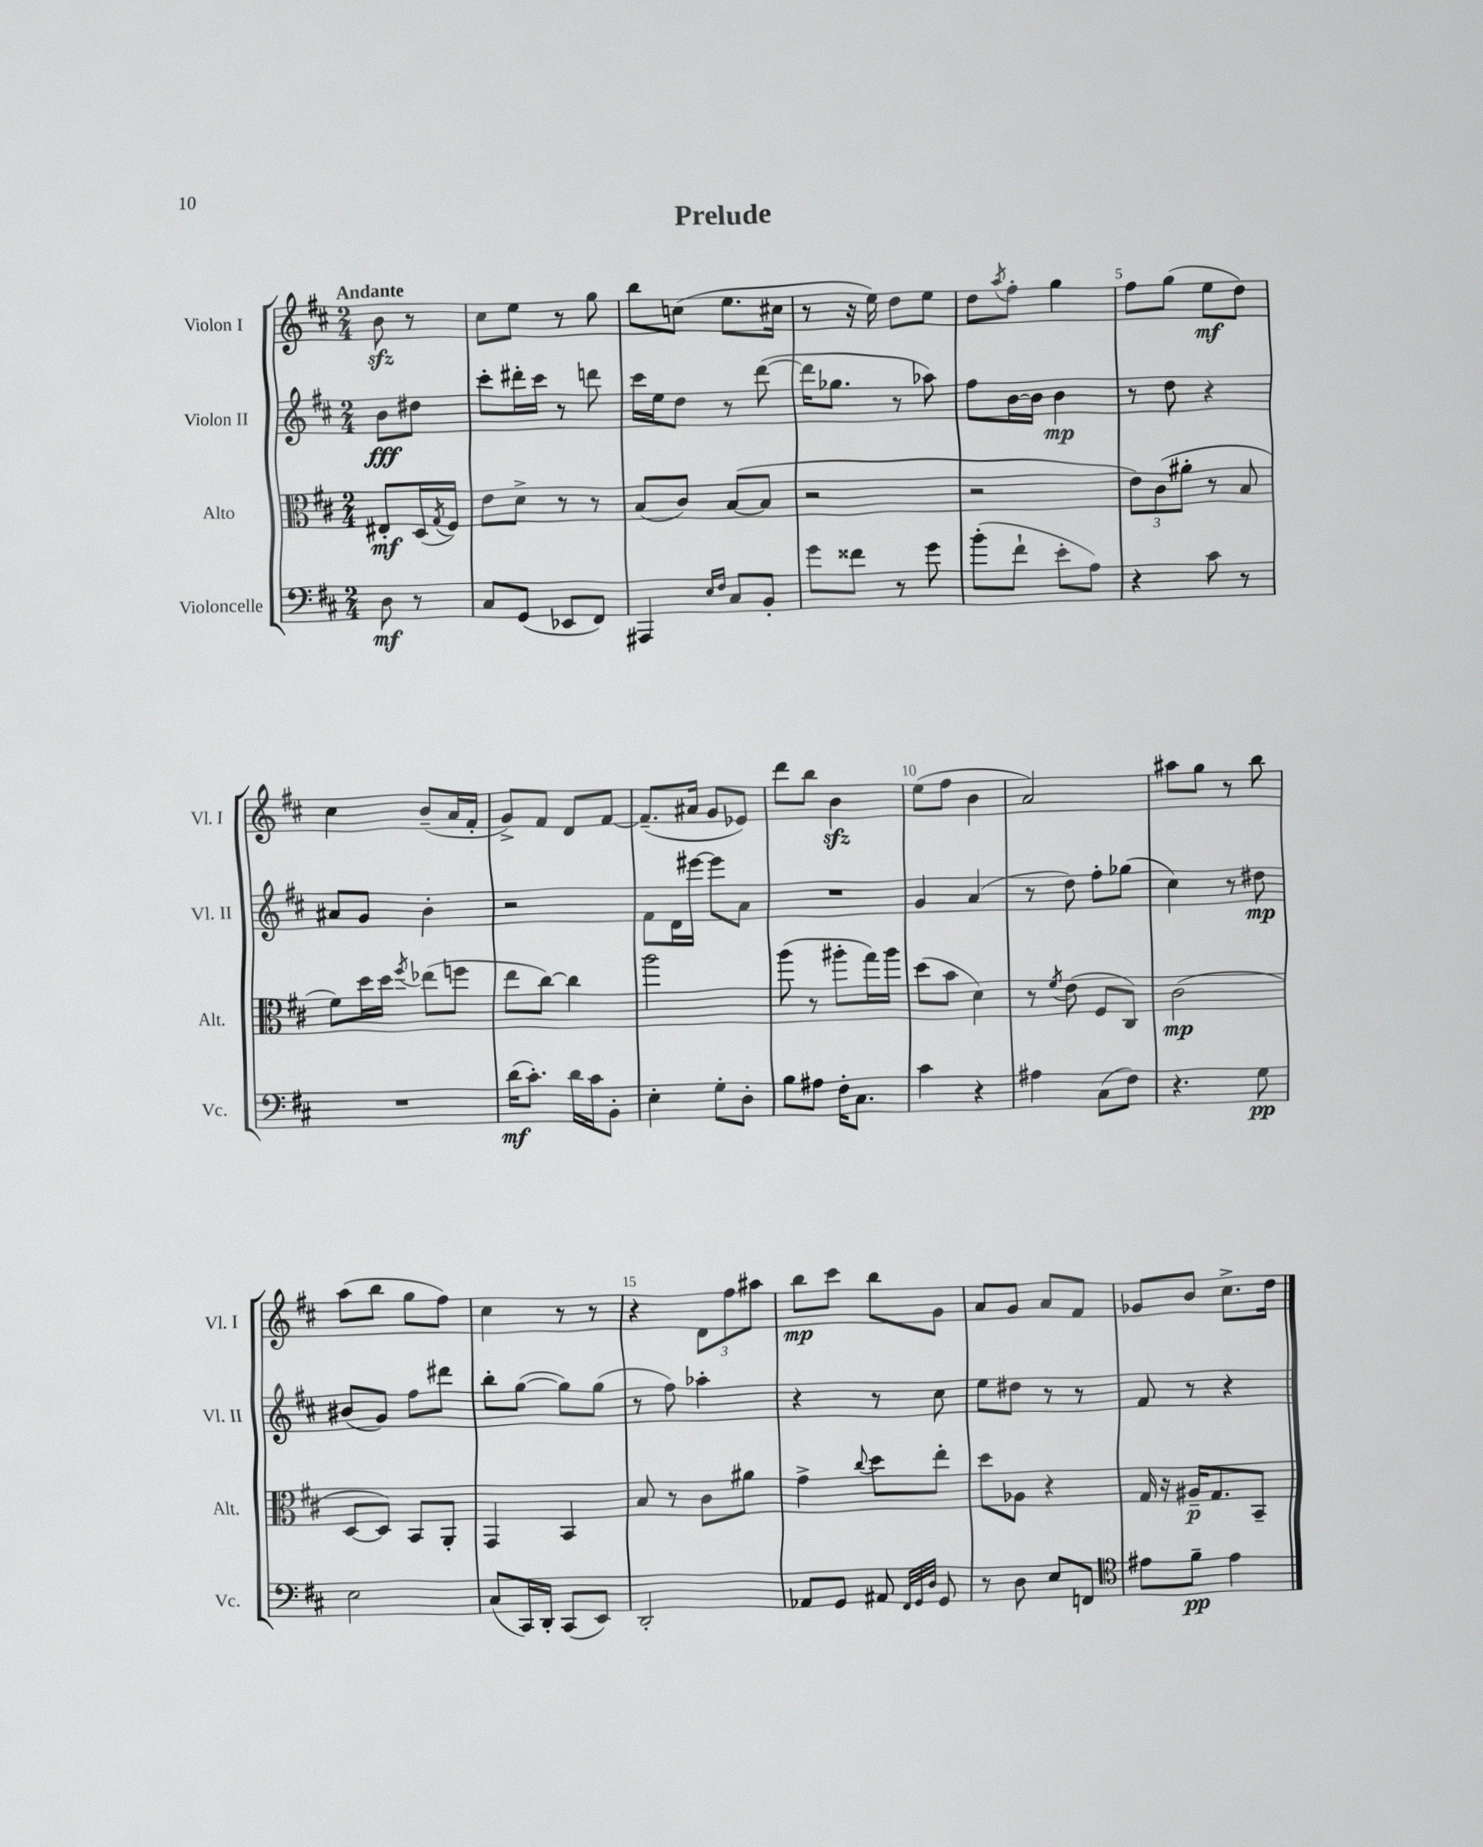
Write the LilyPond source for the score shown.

\header { title = "Prelude" }
<<
\new StaffGroup <<
\new Staff = "s0" \with { instrumentName = "Violon I" shortInstrumentName = "Vl. I" } {
    \clef treble \key d \major \numericTimeSignature \time 2/4 \partial 4 \tempo "Andante"
    b'8\sfz r8 |
    cis''8 e''8 r8 g''8 |
    b''8 c''8( e''8. cis''16 |
    r8 r16 e''16) d''8 e''8 |
    d''8 \acciaccatura { a''8 } fis''8-. g''4 |
    fis''8 g''8( e''8\mf d''8) |
    cis''4 b'8--( a'16 fis'16-. |
    g'8->) fis'8 d'8 fis'8~ |
    fis'8.--( ais'16 g'8 ees'8) |
    d'''8 b''8 b'4\sfz |
    e''8( fis''8 b'4 |
    a'2) |
    ais''8 g''8 r8 b''8 |
    a''8( b''8 g''8 fis''8) |
    cis''4 r8 r8 |
    r4 \tuplet 3/2 { d'8 fis''8 ais''8 } |
    b''8\mp cis'''8 b''8 g'8 |
    a'8 g'8 a'8 fis'8 |
    ges'8 b'8 cis''8.-> d''16 \bar "|." |
}
\new Staff = "s1" \with { instrumentName = "Violon II" shortInstrumentName = "Vl. II" } {
    \clef treble \key d \major \numericTimeSignature \time 2/4 \partial 4
    b'8\fff dis''8 |
    cis'''8-. dis'''16-. cis'''16 r8 d'''8 |
    cis'''16 e''16 d''8 r8 d'''8~( |
    d'''16 ges''8. r8 aes''8) |
    fis''8 b'16~ b'16 b'4\mp |
    r8 d''8 r4 |
    ais'8 g'8 b'4-. |
    r2 |
    fis'8 d'16 eis'''16~ eis'''8 a'8 |
    R2 |
    g'4 a'4( |
    r8 d''8) fis''8-. ges''8( |
    cis''4) r8 dis''8\mp |
    bis'8( g'8) fis''8 dis'''8 |
    b''8-. g''8~( g''8) g''8( |
    r8 fis''8) aes''4-. |
    r4 r8 cis''8 |
    e''8 dis''8 r8 r8 |
    fis'8 r8 r4 \bar "|." |
}
\new Staff = "s2" \with { instrumentName = "Alto" shortInstrumentName = "Alt." } {
    \clef alto \key d \major \numericTimeSignature \time 2/4 \partial 4
    eis8-.\mf d16( \acciaccatura { g8 } fis16) |
    e'8 d'8-> r8 r8 |
    b8( cis'8) b8~( b8 |
    r2 |
    r2 |
    \tuplet 3/2 { e'8) cis'8( ais'8-. } r8 b8 |
    fis'8) d''16 d''16 \acciaccatura { fis''8 } ees''8( f''8 |
    e''8 cis''8~) cis''4 |
    a''2 |
    a''8( r8 ais''8-. g''16) ais''16 |
    d''8( b'8 d'4) |
    r8 \acciaccatura { fis'8 } e'8( fis8 cis8) |
    cis'2\mp( |
    d8~ d8) b,8 a,8-. |
    g,4 b,4 |
    b8 r8 cis'8 ais'8 |
    g'4-> \appoggiatura { cis''8 } d''8 e''8-. |
    d''8 aes8 r4 |
    g16 r16 ais16--\p g8. b,8-- \bar "|." |
}
\new Staff = "s3" \with { instrumentName = "Violoncelle" shortInstrumentName = "Vc." } {
    \clef bass \key d \major \numericTimeSignature \time 2/4 \partial 4
    d8\mf r8 |
    cis8 g,8( ees,8 fis,8) |
    ais,,4 \grace { e16 fis16 } cis8 b,8-. |
    g'8 fisis'8 r8 g'8 |
    b'8-.( fis'8-! e'8-. a8) |
    r4 cis'8 r8 |
    R2 |
    d'16\mf( cis'8.-.) d'16 cis'16 b,8-. |
    e4-. g8-. d8-. |
    b8 ais8 fis16-. cis8. |
    cis'4 r4 |
    ais4 cis8( fis8) |
    r4. g8\pp |
    e2 |
    cis8( cis,16) d,16-. cis,8( e,8) |
    d,2-. |
    aes,8 g,8 ais,8 \grace { fis,32 g,32 d32 } g,8 |
    r8 d8 e8 f,8 |
    \clef tenor eis'8 fis'8--\pp eis'4 \bar "|." |
}
>>
>>
\layout { \context { \Score \override BarNumber.break-visibility = ##(#f #t #t) barNumberVisibility = #(every-nth-bar-number-visible 5) } }
